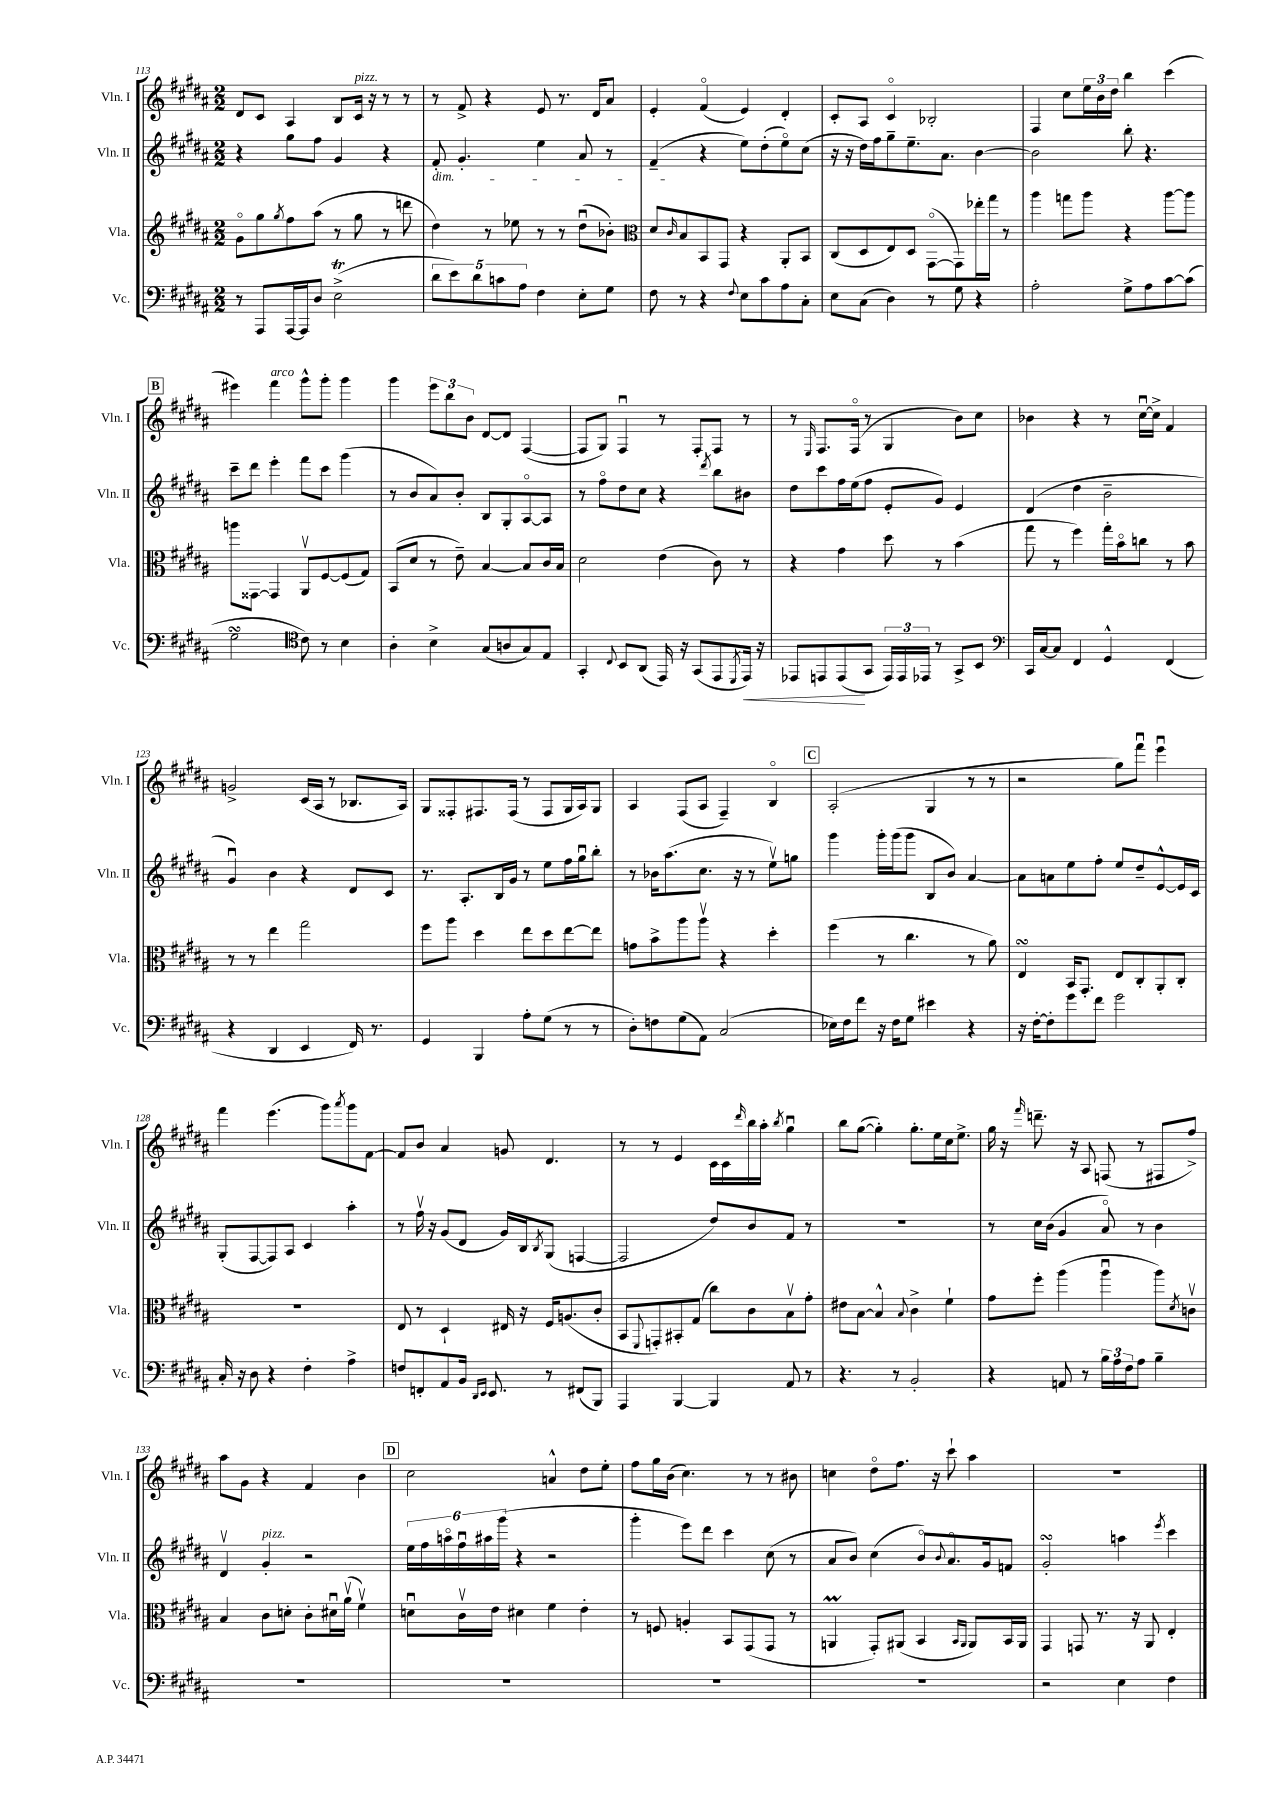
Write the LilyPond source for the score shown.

<<
\new StaffGroup <<
\new Staff = "s0" \with { instrumentName = "Vln. I" shortInstrumentName = "Vln. I" } {
    \clef treble \key b \major \numericTimeSignature \time 2/2
    dis'8 cis'8 ais4 b8 cis'16^\markup { \italic "pizz." } r16 r8 r8 |
    r8 fis'8-> r4 e'8 r8. dis'16 ais'8 |
    e'4-. fis'4\flageolet( e'4) dis'4-. |
    cis'8-. ais8 cis'4\flageolet bes2-. |
    fis4 cis''8 \tuplet 3/2 { e''16 b'16 dis''16 } b''4 cis'''4( |
    \mark \markup { \box "B" } eis'''4) fis'''4^\markup { \italic "arco" } gis'''8-^ gis'''8-. gis'''4 |
    gis'''4 \tuplet 3/2 { e'''8 b''8 b'8 } dis'8~ dis'8 fis4~( |
    fis8 gis8) fis4\downbow r8 fis8-. fis8 r8 |
    r8 \grace { e16 } fis8. fis16\flageolet( r8 gis4 b'8) cis''8 |
    bes'4 r4 r8 cis''16~\downbow cis''16-> fis'4 |
    g'2-> cis'16( ais16 r8 bes8. ais16) |
    gis8 fisis8-. fis8. fis16( r8 fis8 gis16 ais16) gis8 |
    ais4 fis8( ais8 fis4--) b4\flageolet |
    \mark \markup { \box "C" } ais2-.( gis4 r8 r8 |
    r2 gis''8) fis'''8\downbow e'''4\downbow |
    fis'''4 e'''4.( gis'''8) \acciaccatura { ais'''8 } gis'''8 fis'8~ |
    fis'8 b'8 ais'4 g'8 dis'4. |
    r8 r8 e'4 cis'16 cis'16 \grace { dis'''16 } b''16 ais''16-. \acciaccatura { b''8 } gis''4\downbow |
    b''8 gis''8~( gis''4-.) gis''8.-. e''16 cis''16 e''8.-> |
    gis''16 r16 \grace { fis'''16 } d'''8.-- r16 ais8 f8( r8 fis8 fis''8->) |
    ais''8 gis'8 r4 fis'4 b'4 |
    \mark \markup { \box "D" } cis''2 a'4-^ dis''8 e''8-. |
    fis''8 gis''16 b'16( cis''4.) r8 r8 bis'8 |
    c''4 dis''8\flageolet fis''8. r16 cis'''8-! ais''4 |
    R1 \bar "|." |
}
\new Staff = "s1" \with { instrumentName = "Vln. II" shortInstrumentName = "Vln. II" } {
    \clef treble \key b \major \numericTimeSignature \time 2/2
    r4 gis''8 fis''8 gis'4 r4 |
    fis'8-.\dim gis'4.-. e''4 ais'8 r8 |
    fis'4--\!( r4 e''8) dis''8-.( e''8\flageolet) cis''8( |
    r16 r16 dis''16) fis''16 gis''8-- e''8.-- ais'8. b'4~ |
    b'2 b''8-. r4. |
    \mark \markup { \box "B" } cis'''8-- dis'''8 e'''4-. fis'''8 cis'''8 gis'''4( |
    r8 b'8 ais'8) b'8-. b8 gis8-. ais8~\flageolet ais8 |
    r8 fis''8\flageolet dis''8 cis''8 r4 \acciaccatura { dis'''8 } b''8 bis'8 |
    dis''8 cis'''8 fis''16 e''16( fis''8 e'8-. gis'8) e'4 |
    dis'4( dis''4 b'2-- |
    gis'4\downbow) b'4 r4 dis'8 cis'8 |
    r8. ais8.-. b16 gis'16 r8 e''8 fis''16 gis''16\downbow b''8-. |
    r8 bes'16 ais''8.( cis''8. r16 r8 e''8\upbow) g''8 |
    \mark \markup { \box "C" } gis'''4 gis'''16-. gis'''16( gis'''8 b8 b'8) ais'4~ |
    ais'8 a'8 e''8 fis''8-. e''8 dis''8-- e'8~-^ e'16 cis'16 |
    gis8-.( fis8~ fis8) ais8 cis'4 ais''4-. |
    r8 fis''16\upbow r16 gis'8( dis'8 gis'16) b16 \acciaccatura { b8 } gis8( f4~ |
    f2 dis''8) b'8 fis'8 r8 |
    R1 |
    r8 cis''16 b'16( gis'4 ais'8\flageolet) r8 b'4 |
    dis'4\upbow gis'4-.^\markup { \italic "pizz." } r2 |
    \mark \markup { \box "D" } \tuplet 6/4 { e''16 fis''16 a''16\flageolet fis''16\downbow ais''16 gis'''16( } r4 r2 |
    gis'''4-. e'''8) dis'''8 cis'''4 cis''8( r8 |
    ais'8 b'8) cis''4( b'8\flageolet) \appoggiatura { b'8 } ais'8.\flageolet gis'16 f'8 |
    gis'2-.\turn a''4 \acciaccatura { e'''8 } cis'''4 \bar "|." |
}
\new Staff = "s2" \with { instrumentName = "Vla." shortInstrumentName = "Vla." } {
    \clef treble \key b \major \numericTimeSignature \time 2/2
    gis'8\flageolet gis''8 \acciaccatura { gis''8 } fis''8 ais''8( r8 gis''8 r8 d'''8 |
    dis''4) r8 ees''8 r8 r8 dis''8\downbow( bes'8-.) |
    \clef alto dis'8 \grace { cis'16 } b8 b,8 gis,8 r4 ais,8-. b,8 |
    cis8( dis8 e8) dis8 gis,8~\flageolet( gis,8) ees''16-. gis''16 r8 |
    ais''4 g''8 ais''8 r4 ais''8~ ais''8 |
    \mark \markup { \box "B" } a''8 gisis,8~ gisis,4 ais,8\upbow fis8~ fis8( gis8) |
    b,8( dis'8 r8 e'8--) b4~ b8 cis'16 b16 |
    dis'2 e'4( cis'8) r8 |
    r4 gis'4 dis''8 r8 b'4( |
    gis''8 r8 fis''4) gis''16-. b'16\flageolet c''8 r8 b'8 |
    r8 r8 e''4 gis''2 |
    fis''8 ais''8 dis''4 e''8 dis''8 e''8~ e''8 |
    g'8 b'8-> ais''8 ais''8\upbow r4 dis''4-. |
    \mark \markup { \box "C" } fis''4( r8 cis''4. r8 ais'8) |
    e4\turn b,16 gis,8.-. e8 cis8-. ais,8-. cis8-. |
    R1 |
    e8 r8 dis4-! eis16 r16 fis16 a8.( cis'8-. |
    b,8 \appoggiatura { fis,8 } g,8-.) bis,8-. gis8( cis''8) cis'8 b8\upbow gis'8-. |
    eis'8 b8~ b4-^ \appoggiatura { b8 } cis'4-> fis'4-! |
    gis'8 fis''8-. ais''4( ais''4\downbow ais''8) \acciaccatura { dis'8 } c'8\upbow |
    b4 cis'8 d'8-. cis'8-. dis'16\downbow ais'16\upbow( fis'4\upbow) |
    \mark \markup { \box "D" } d'8\downbow cis'16\upbow e'16 dis'4 fis'4 e'4-. |
    r8 f8 a4-. b,8 gis,8( gis,8 r8 |
    a,4\prall gis,8-.) ais,8( b,4 \grace { b,16 ais,16 } ais,8) b,16 ais,16 |
    gis,4 g,8 r8. r16 ais,8 e4-. \bar "|." |
}
\new Staff = "s3" \with { instrumentName = "Vc." shortInstrumentName = "Vc." } {
    \clef bass \key b \major \numericTimeSignature \time 2/2
    r8 ais,,8 ais,,16~ ais,,16 dis8 e2->\trill( |
    \tuplet 5/4 { dis'8 e'8) dis'8 c'8 ais8 } fis4 e8-. gis8 |
    fis8 r8 r4 \appoggiatura { fis8 } e8 cis'8 ais8 cis8-. |
    e8 cis8( dis4) r8 gis8 r4 |
    ais2-. gis8-> ais8 cis'8~ cis'8( |
    \mark \markup { \box "B" } gis2\turn \clef tenor cis'8) r8 b4 |
    ais4-. b4-> gis8( a8 gis8) e8 |
    gis,4-. \appoggiatura { cis8 } b,8 ais,8( e,16) r16 gis,8( e,8 \acciaccatura { dis,8 } e,16\<) r16 |
    ees,8 e,8 e,8\!( gis,8 \tuplet 3/2 { e,16) e,16 ees,16 } r8 gis,8-> b,8 |
    \clef bass cis,16 cis16~ cis8 fis,4 gis,4-^ fis,4( |
    r4 dis,4 e,4 fis,16) r8. |
    gis,4 b,,4 ais8-. gis8( r8 r8 |
    dis8-.) f8 gis8( ais,8) cis2( |
    \mark \markup { \box "C" } ees16) fis16 fis'8 r16 fis16 gis8 eis'4 r4 |
    r16 fis16~-. fis8-. gis'8 fis'8 gis'2 |
    cis16-. r16 dis8 r4 fis4-. ais4-> |
    f8 f,8-. ais,8 b,16 \grace { dis,16 e,16 } e,8. r8 fis,8( b,,8) |
    ais,,4 b,,4~ b,,4 ais,8 r8 |
    r4. r8 b,2-. |
    r4 a,8 r8 \tuplet 3/2 { b16 ais16 fis16 } ais8 b4-- |
    R1 |
    \mark \markup { \box "D" } R1 |
    R1 |
    R1 |
    r2 e4 fis4 \bar "|." |
}
>>
>>
\layout { \context { \Score currentBarNumber = #113 } }
